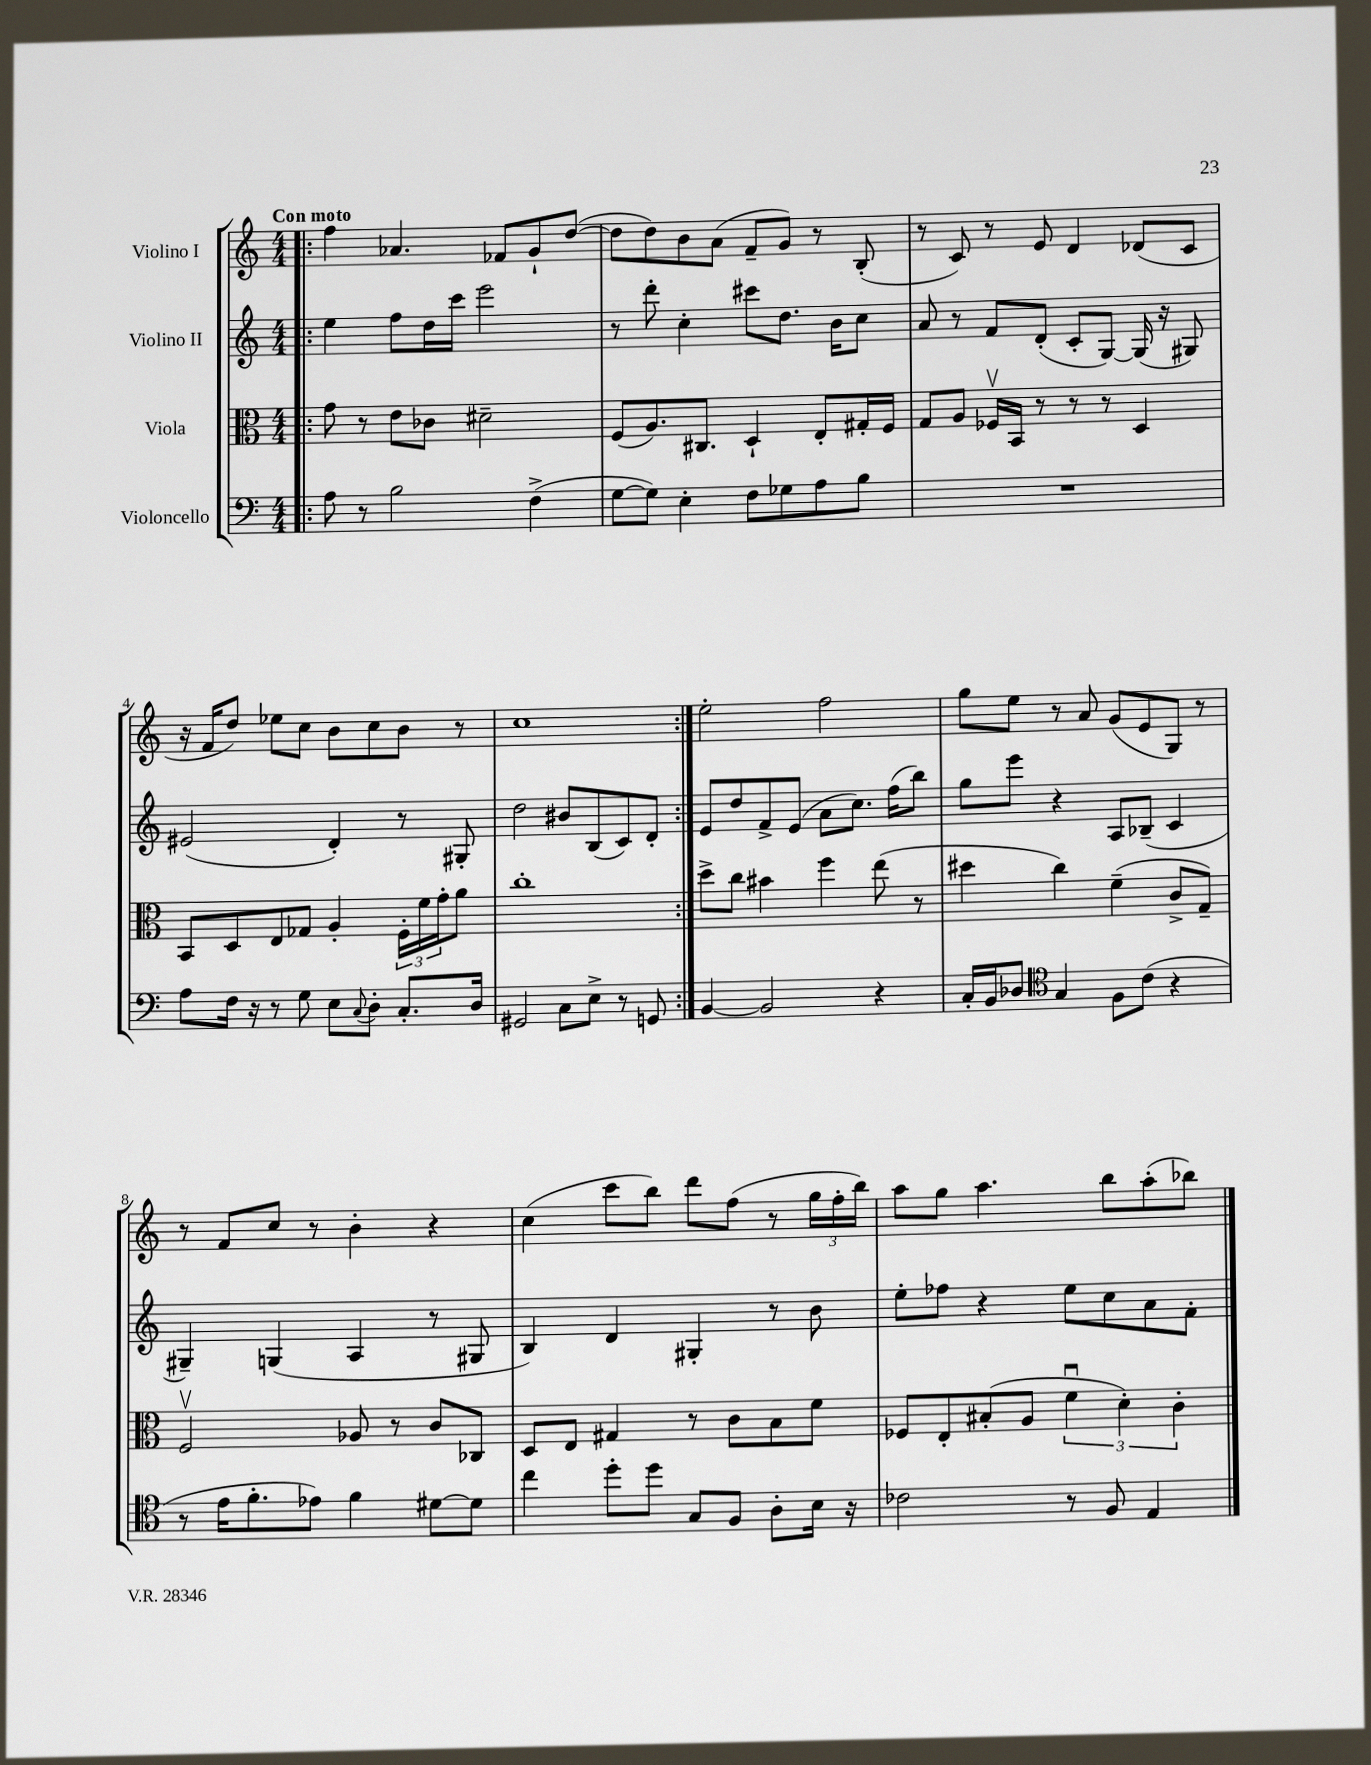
<<
\new StaffGroup <<
\new Staff = "s0" \with { instrumentName = "Violino I" } {
    \clef treble \key c \major \numericTimeSignature \time 4/4 \tempo "Con moto"
    \repeat volta 2 { \bar ".|:" f''4 aes'4. fes'8 g'8-! d''8~( |
    d''8 d''8) b'8 a'8( f'8-- g'8) r8 b8-.( |
    r8 c'8) r8 e'8 d'4 des'8( c'8 |
    r16 f'16 d''8) ees''8 c''8 b'8 c''8 b'8 r8 |
    c''1 | }
    e''2-. f''2 |
    g''8 e''8 r8 a'8 g'8( e'8 g8) r8 |
    r8 f'8 c''8 r8 b'4-. r4 |
    c''4( c'''8 b''8) d'''8 f''8( r8 \tuplet 3/2 { g''16 f''16-. b''16) } |
    a''8 g''8 a''4. b''8 a''8-.( bes''8) \bar "|." |
}
\new Staff = "s1" \with { instrumentName = "Violino II" } {
    \clef treble \key c \major \numericTimeSignature \time 4/4
    \repeat volta 2 { \bar ".|:" e''4 f''8 d''16 c'''16 e'''2 |
    r8 d'''8-. c''4-. cis'''8 d''8. b'16 c''8 |
    a'8 r8 f'8 d'8-.( c'8-. g8~) g16( r16 gis8) |
    eis'2( d'4-.) r8 gis8-. |
    d''2 bis'8 b8( c'8) d'8-. | }
    e'8 d''8 f'8-> e'8( a'8 c''8.) f''16( b''8) |
    g''8 e'''8 r4 a8 bes8--( c'4 |
    gis4--) g4( a4 r8 gis8 |
    b4) d'4 gis4-. r8 b'8 |
    e''8-. fes''8 r4 e''8 c''8 a'8 f'8-. \bar "|." |
}
\new Staff = "s2" \with { instrumentName = "Viola" } {
    \clef alto \key c \major \numericTimeSignature \time 4/4
    \repeat volta 2 { \bar ".|:" g'8 r8 e'8 ces'8 dis'2-- |
    f8( a8.) cis8. d4-! e8-. gis16-. f16 |
    g8 a8 fes16\upbow b,16 r8 r8 r8 d4 |
    b,8 d8 e8 ges8 a4-. \tuplet 3/2 { f16-. f'16 g'16-. } a'8 |
    c''1-. | }
    d''8-> c''8 bis'4 f''4 e''8( r8 |
    dis''4 c''4) f'4--( c'8-> g8--) |
    f2\upbow aes8 r8 c'8 ces8 |
    d8 e8 gis4 r8 c'8 b8 f'8 |
    fes8 e8-. bis8-.( a8 \tuplet 3/2 { f'4\downbow d'4-.) c'4-. } \bar "|." |
}
\new Staff = "s3" \with { instrumentName = "Violoncello" } {
    \clef bass \key c \major \numericTimeSignature \time 4/4
    \repeat volta 2 { \bar ".|:" a8 r8 b2 f4->( |
    g8~ g8) e4-. f8 ges8 a8 b8 |
    R1 |
    a8 f16 r16 r8 g8 e8 \appoggiatura { c8 } d8-. c8.-. d16 |
    gis,2 c8 e8-> r8 g,8 | }
    b,4~ b,2 r4 |
    c16-. b,16 des8 \clef tenor g4 f8 c'8( r4 |
    r8 e'16 f'8.-. ees'8) f'4 dis'8~ dis'8 |
    c''4 d''8-. d''8 g8 f8 a8-. b16 r16 |
    ces'2 r8 f8 e4 \bar "|." |
}
>>
>>
